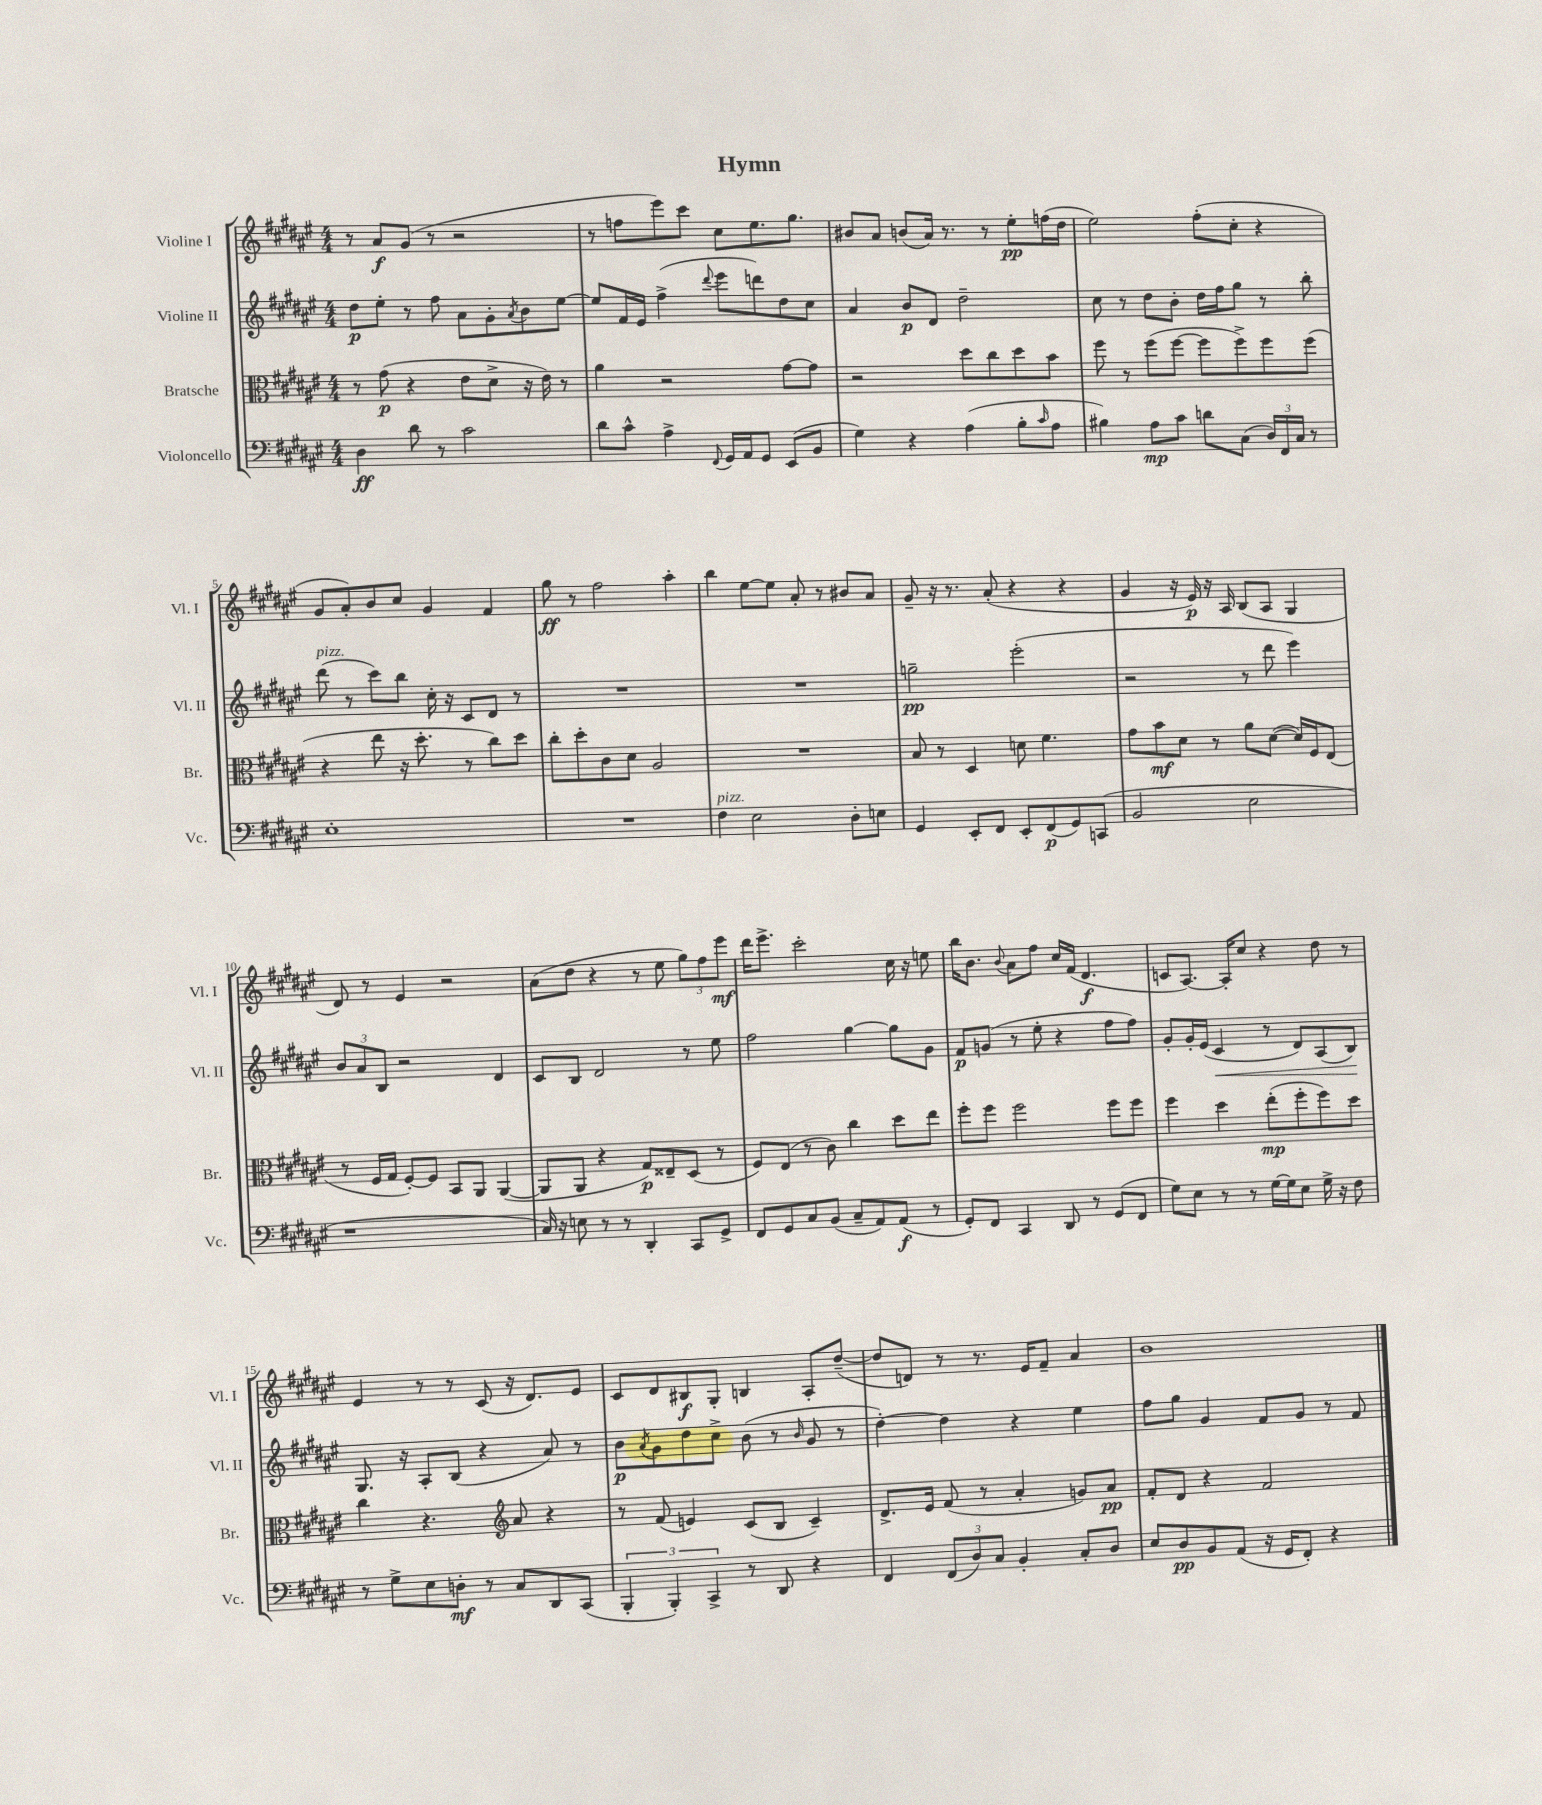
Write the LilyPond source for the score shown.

\header { title = "Hymn" }
<<
\new StaffGroup <<
\new Staff = "s0" \with { instrumentName = "Violine I" shortInstrumentName = "Vl. I" } {
    \clef treble \key fis \major \numericTimeSignature \time 4/4
    r8 ais'8\f gis'8( r8 r2 |
    r8 f''8 eis'''8) cis'''8 cis''8 eis''8. gis''8. |
    bis'8 ais'8 b'8( ais'16) r8. r8 eis''8-.\pp f''16( dis''16 |
    eis''2) fis''8-.( cis''8-. r4 |
    gis'8 ais'8-.) b'8 cis''8 gis'4 fis'4 |
    gis''8\ff r8 fis''2 ais''4-. |
    b''4 eis''8~ eis''8 ais'8-. r8 bis'8 ais'8 |
    gis'8-- r16 r8. ais'8-.( r4 r4 |
    gis'4 r16 eis'16\p) r16 ais16 b8( ais8 gis4 |
    dis'8) r8 eis'4 r2 |
    ais'8( dis''8 r4 r8 eis''8 \tuplet 3/2 { gis''8) fis''8 eis'''8\mf } |
    dis'''16 eis'''8.-> cis'''2-. cis''16 r16 e''8 |
    b''16 b'8. \appoggiatura { b'8 } ais'8 fis''8 cis''16 fis'16( dis'4.\f |
    c'8 ais8.~) ais16-. cis''8 r4 dis''8 r8 |
    eis'4 r8 r8 cis'8( r16 dis'8.) eis'8 |
    cis'8 dis'8 bis8\f gis8-. b4 ais8-. dis''8~--( |
    dis''8 d'8) r8 r8. eis'16 fis'8-- ais'4 |
    b'1 \bar "|." |
}
\new Staff = "s1" \with { instrumentName = "Violine II" shortInstrumentName = "Vl. II" } {
    \clef treble \key fis \major \numericTimeSignature \time 4/4
    dis''8\p eis''8-. r8 fis''8 ais'8 gis'8-. \acciaccatura { ais'8 } b'8 eis''8~ |
    eis''8 fis'16 eis'16 fis''4->( \appoggiatura { dis'''8 } eis'''8 d'''8) dis''8 cis''8 |
    ais'4 b'8\p dis'8 dis''2-- |
    cis''8 r8 dis''8 b'8-. dis''16 fis''16 gis''8 r8 b''8-. |
    dis'''8^\markup { \italic "pizz." }( r8 cis'''8) b''8 cis''16-. r16 cis'8 dis'8 r8 |
    R1 |
    R1 |
    g''2--\pp eis'''2-.( |
    r2 r8 dis'''8 eis'''4) |
    \tuplet 3/2 { b'8 ais'8 b8 } r2 dis'4 |
    cis'8 b8 dis'2 r8 eis''8 |
    fis''2 gis''4~ gis''8 gis'8 |
    fis'8\p g'8( r8 eis''8-. r4 fis''8 fis''8) |
    gis'8-. gis'16-. eis'16( cis'4\< r8 dis'8) ais8( b8\!) |
    gis8. r16 ais8-. b8( r4 ais'8) r8 |
    b'8\p \acciaccatura { ais'8 } gis'8 dis''8 cis''8-> b'8( r8 \grace { b'16 } gis'8 r8 |
    dis''4~-.) dis''4 r4 eis''4 |
    fis''8 gis''8 gis'4 fis'8 gis'8 r8 fis'8 \bar "|." |
}
\new Staff = "s2" \with { instrumentName = "Bratsche" shortInstrumentName = "Br." } {
    \clef alto \key fis \major \numericTimeSignature \time 4/4
    r8 gis'8\p( r4 eis'8 dis'8-> r16 eis'16) r8 |
    ais'4 r2 gis'8~ gis'8 |
    r2 dis''8 cis''8 dis''8 b'8 |
    fis''8 r8 fis''8( fis''8~ fis''8 fis''8->) fis''8 fis''8( |
    r4 eis''8 r16 dis''8.-. r8 cis''8) dis''8 |
    cis''8-. dis''8-. cis'8 dis'8 ais2 |
    R1 |
    b8 r8 dis4 d'8 fis'4. |
    gis'8 b'8\mf dis'8 r8 ais'8 dis'8~( dis'16) fis16 eis8( |
    r8 fis16 gis16 fis8~-.) fis8 b,8 ais,8 ais,4~( |
    ais,8 ais,8 r4 gis8\p) eisis8-- dis8( r8 |
    fis8) eis8( r8 cis'8) cis''4 dis''8 eis''8 |
    fis''8-. fis''8 fis''2 fis''8 fis''8 |
    fis''4 dis''4 eis''8-.\mp( fis''8-. fis''8) dis''8 |
    cis''4 r4. \clef treble ais'8 r4 |
    r8 fis'8( e'4) cis'8( b8 cis'4--) |
    dis'8.-> eis'16 fis'8( r8 ais'4-. g'8) ais'8\pp |
    fis'8-. dis'8 r4 fis'2 \bar "|." |
}
\new Staff = "s3" \with { instrumentName = "Violoncello" shortInstrumentName = "Vc." } {
    \clef bass \key fis \major \numericTimeSignature \time 4/4
    dis4\ff dis'8 r8 cis'2 |
    dis'8 cis'8-^ ais4-> \appoggiatura { fis,8 } gis,16 ais,16 gis,8 eis,8( b,8 |
    gis4) r4 ais4( b8-. \grace { cis'16 } ais8 |
    bis4) ais8\mp cis'8 d'8 cis8( \tuplet 3/2 { dis16) fis,16 cis16 } r8 |
    eis1-. |
    R1 |
    fis4^\markup { \italic "pizz." } eis2 dis8-. e8 |
    gis,4 eis,8-. fis,8 eis,8-. fis,8\p( gis,8) c,8( |
    b,2 eis2 |
    r1 |
    cis16) r16 e8 r8 r8 dis,4-. cis,8 gis,8-> |
    fis,8 gis,8 cis8 b,8( cis8-- ais,8) ais,8\f( r8 |
    gis,8-.) fis,8 cis,4 dis,8 r8 gis,8( fis,8 |
    gis8) eis8 r8 r8 gis16~ gis16 eis8 gis16-> r16 fis8 |
    r8 gis8-> eis8 d8-.\mf r8 cis8 dis,8 cis,8( |
    \tuplet 3/2 { b,,4-. b,,4-.) cis,4-> } r8 dis,8 r4 |
    fis,4 \tuplet 3/2 { fis,8( dis8) cis8 } b,4-. cis8-. dis8 |
    eis8 dis8\pp b,8 ais,8( r16 gis,16 fis,8-.) r4 \bar "|." |
}
>>
>>
